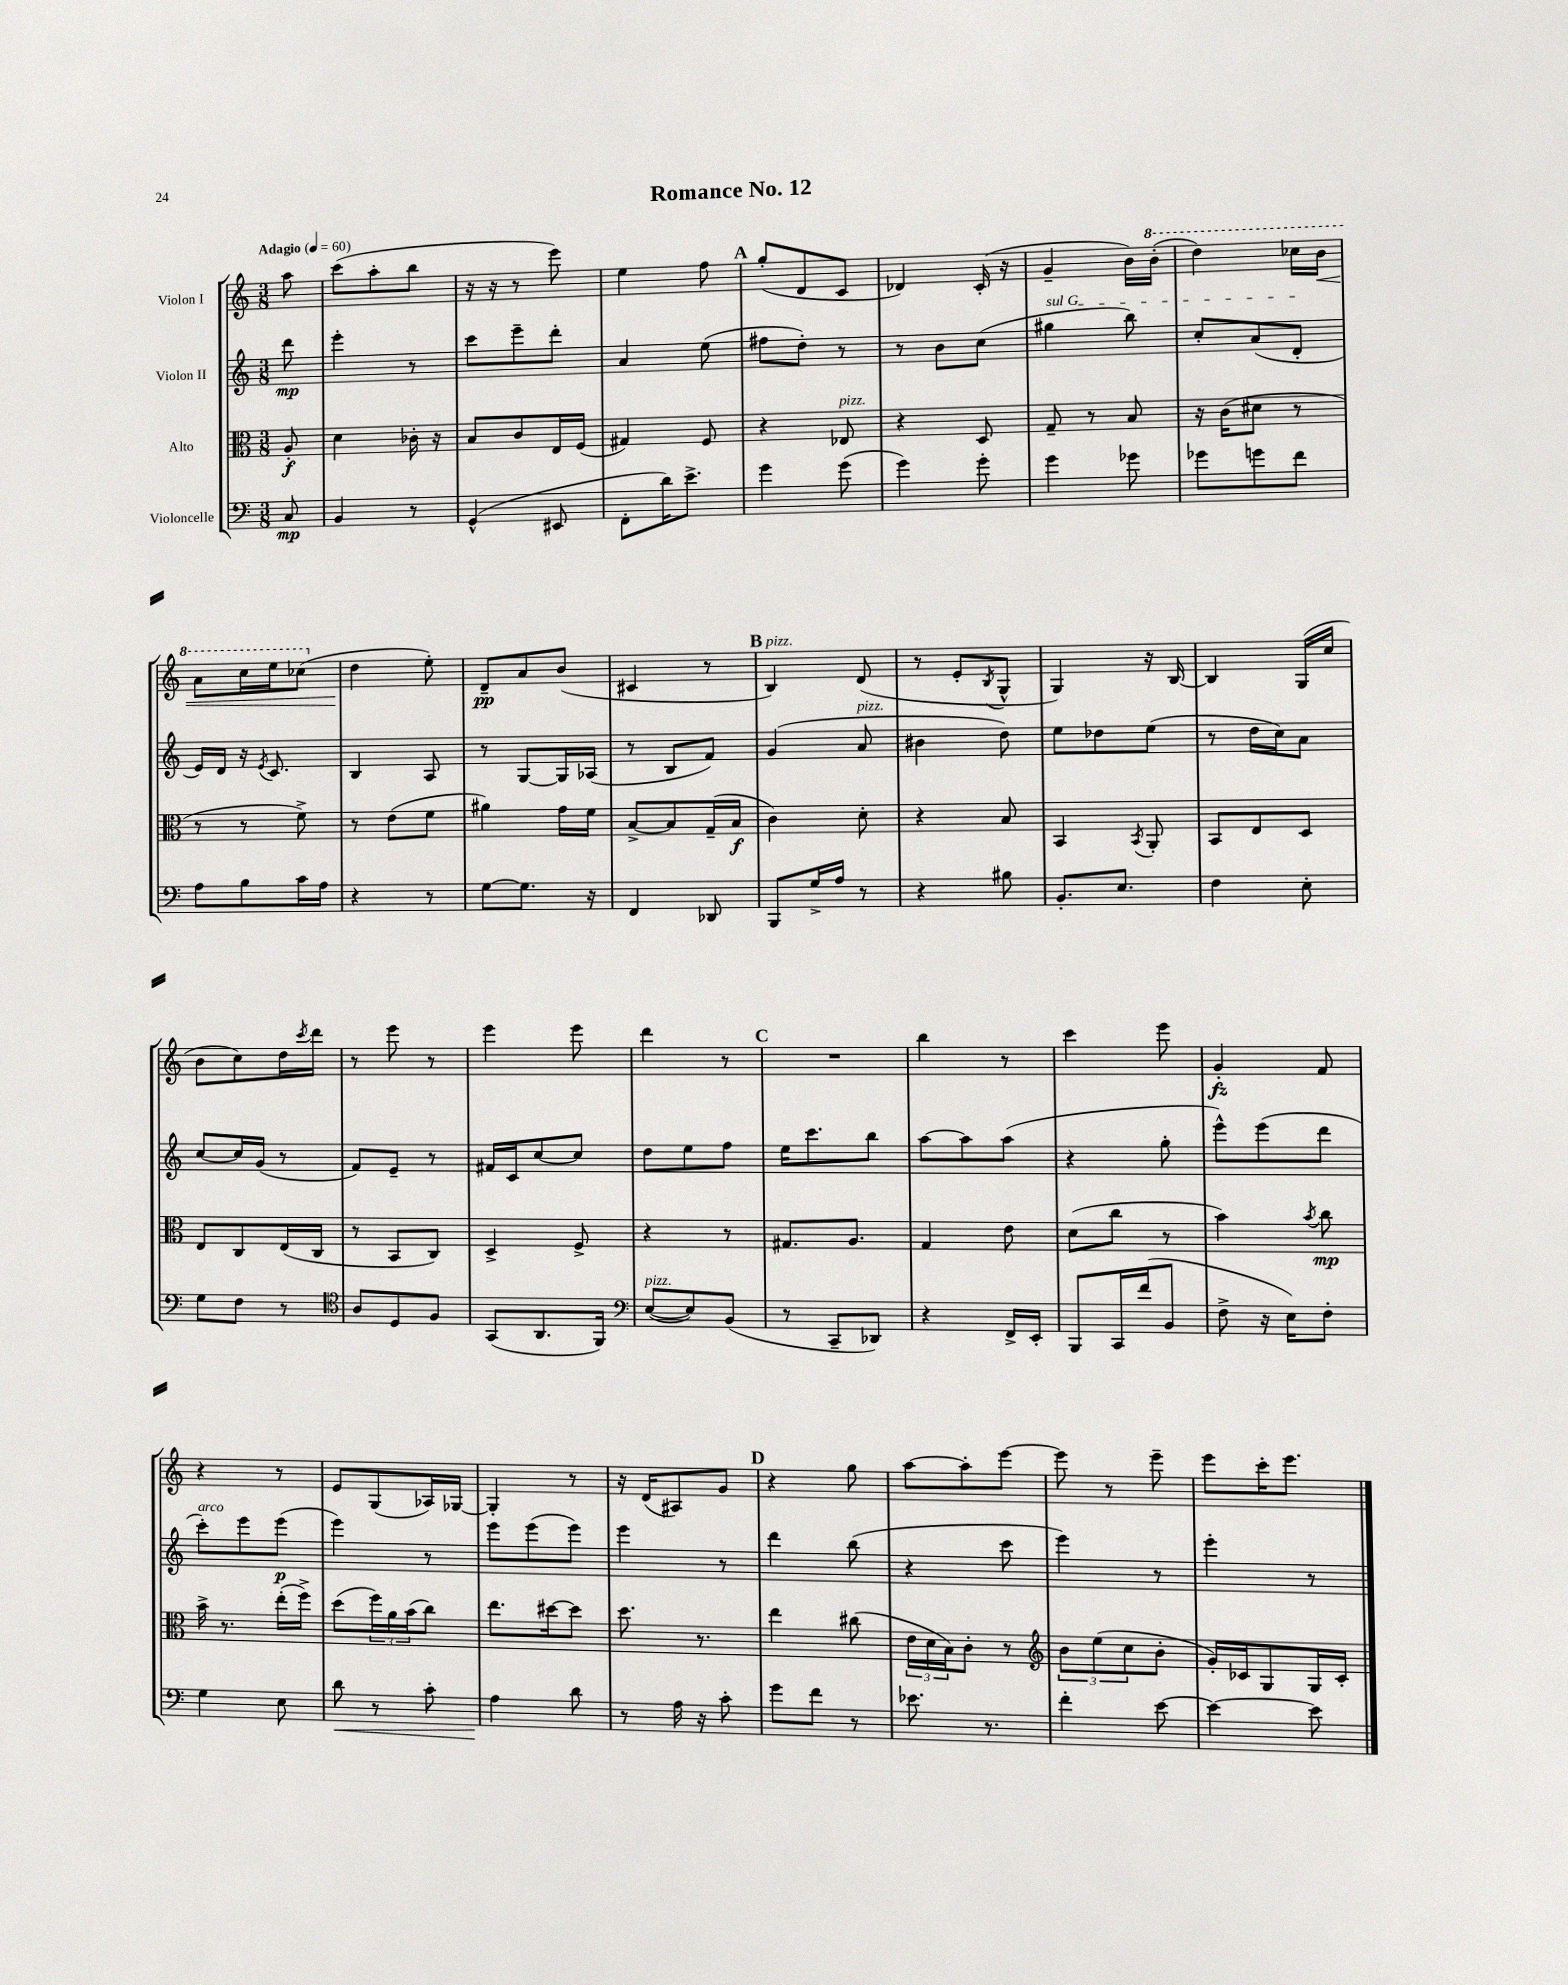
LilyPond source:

\header { title = "Romance No. 12" }
<<
\new StaffGroup <<
\new Staff = "s0" \with { instrumentName = "Violon I" } {
    \clef treble \key c \major \numericTimeSignature \time 3/8 \partial 8 \tempo "Adagio" 4 = 60
    a''8 |
    c'''8( a''8-. b''8 |
    r16 r16 r8 e'''8) |
    e''4 f''8 |
    \mark \markup { \bold "A" } g''8-.( d'8 c'8 |
    des'4) c'16-.( r16 |
    g'4-- b'16) \ottava #1 b''16-.( |
    d'''4) ces'''16 b''16\< |
    a''8 c'''16 e'''16 ces'''8( \ottava #0 |
    d''4\! e''8-.) |
    d'8--\pp a'8 b'8( |
    cis'4 r8 |
    \mark \markup { \bold "B" } b4^\markup { \italic "pizz." }) d'8( |
    r8 e'8-. \acciaccatura { b8 } g8-^ |
    g4) r16 b16~ |
    b4 g16( c''16 |
    b'8 c''8) d''16 \acciaccatura { c'''8 } d'''16 |
    r8 e'''8 r8 |
    e'''4 e'''8 |
    d'''4 r8 |
    \mark \markup { \bold "C" } R4. |
    b''4 r8 |
    c'''4 e'''8 |
    g'4-.\fz f'8 |
    r4 r8 |
    e'8 g8( aes16) ges16~ |
    ges4-. r8 |
    r16 d'16( ais8) g'8 |
    \mark \markup { \bold "D" } r4 g''8 |
    a''8~ a''8-. e'''8~ |
    e'''8 r8 e'''8-- |
    e'''8 c'''16-. e'''8. \bar "|." |
}
\new Staff = "s1" \with { instrumentName = "Violon II" } {
    \clef treble \key c \major \numericTimeSignature \time 3/8 \partial 8
    d'''8\mp |
    e'''4-. r8 |
    c'''8 e'''8-- d'''8-. |
    a'4 e''8( |
    \mark \markup { \bold "A" } fis''8 d''8-.) r8 |
    r8 b'8 c''8( |
    \once \override TextSpanner.bound-details.left.text = \markup { \italic "sul G" } gis''4\startTextSpan b''8) |
    c''8-. a'8( d'8-.\stopTextSpan |
    e'16) d'16 r16 \acciaccatura { e'8 } c'8. |
    b4 a8 |
    r8 g8~ g16 aes16( |
    r8 b8 f'8) |
    \mark \markup { \bold "B" } g'4( a'8^\markup { \italic "pizz." } |
    bis'4 d''8) |
    e''8 des''8 e''8( |
    r8 d''16 c''16) a'8 |
    c''8~ c''16 g'16( r8 |
    f'8) e'8-- r8 |
    fis'16 c'16 c''8~ c''8 |
    d''8 e''8 f''8 |
    \mark \markup { \bold "C" } e''16 c'''8. b''8 |
    a''8~ a''8 a''8( |
    r4 g''8-. |
    e'''8-^) e'''8( d'''8 |
    c'''8-.^\markup { \italic "arco" }) e'''8 e'''8\p( |
    e'''4) r8 |
    e'''8 e'''8( e'''8) |
    e'''4 r8 |
    \mark \markup { \bold "D" } d'''4 b''8( |
    r4 c'''8 |
    e'''4) r8 |
    e'''4-. r8 \bar "|." |
}
\new Staff = "s2" \with { instrumentName = "Alto" } {
    \clef alto \key c \major \numericTimeSignature \time 3/8 \partial 8
    a8-.\f |
    d'4 ces'16-. r16 |
    b8 c'8 e16 f16( |
    gis4) f8 |
    \mark \markup { \bold "A" } r4 ees8^\markup { \italic "pizz." } |
    r4 d8 |
    g8-- r8 b8 |
    r16 c'16( dis'8 r8 |
    r8 r8 f'8->) |
    r8 e'8( f'8 |
    ais'4) g'16 f'16 |
    b8~-> b8 g16--( b16\f |
    \mark \markup { \bold "B" } c'4) d'8-. |
    r4 b8 |
    b,4 \acciaccatura { b,8 } a,8-. |
    b,8 e8 d8 |
    e8 c8 e16( c16 |
    r8 b,8 c8) |
    d4-> f8-> |
    r4 r8 |
    \mark \markup { \bold "C" } gis8. a8. |
    g4 e'8 |
    d'8( c''8 r8 |
    b'4) \acciaccatura { b'8 } c''8\mp |
    b'16-> r8. e''16-.( f''16->) |
    d''8( \tuplet 3/2 { f''16) a'16 b'16( } c''8) |
    e''8. dis''16~ dis''8 |
    d''8. r8. |
    \mark \markup { \bold "D" } e''4 cis''8( |
    \tuplet 3/2 { e'16 d'16 b16) } c'8-. r8 |
    \clef treble \tuplet 3/2 { b'8 e''8( c''8 } b'8-. |
    g'16-.) ces'16 g8 g16 ces'16-. \bar "|." |
}
\new Staff = "s3" \with { instrumentName = "Violoncelle" } {
    \clef bass \key c \major \numericTimeSignature \time 3/8 \partial 8
    c8\mp |
    b,4 r8 |
    g,4-^( eis,8 |
    f,8-. d'16) e'8.-> |
    \mark \markup { \bold "A" } g'4 g'8( |
    g'4) g'8-. |
    g'4 ges'8 |
    ges'8 g'8 f'8 |
    a8 b8 c'16 a16 |
    r4 r8 |
    g8~ g8. r16 |
    f,4 des,8 |
    \mark \markup { \bold "B" } b,,8 g16-> a16 r8 |
    r4 bis8 |
    b,8.-. e8. |
    f4 e8-. |
    g8 f8 r8 |
    \clef tenor a8 d8 f8 |
    g,8( a,8. f,16) |
    \clef bass e8~^\markup { \italic "pizz." }( e8) b,8( |
    \mark \markup { \bold "C" } r8 c,8-- des,8) |
    r4 f,16-> e,16-. |
    b,,8 c,16 f'16( b,8 |
    f8-> r16 e16) f8-. |
    g4 e8 |
    d'8\< r8 c'8-. |
    a4\! d'8 |
    r8 a16 r16 c'8-. |
    \mark \markup { \bold "D" } g'8 f'8 r8 |
    ees'8. r8. |
    f'4-. e'8~ |
    e'4~ e'8 \bar "|." |
}
>>
>>
\layout { \context { \Score \remove "Bar_number_engraver" } }
